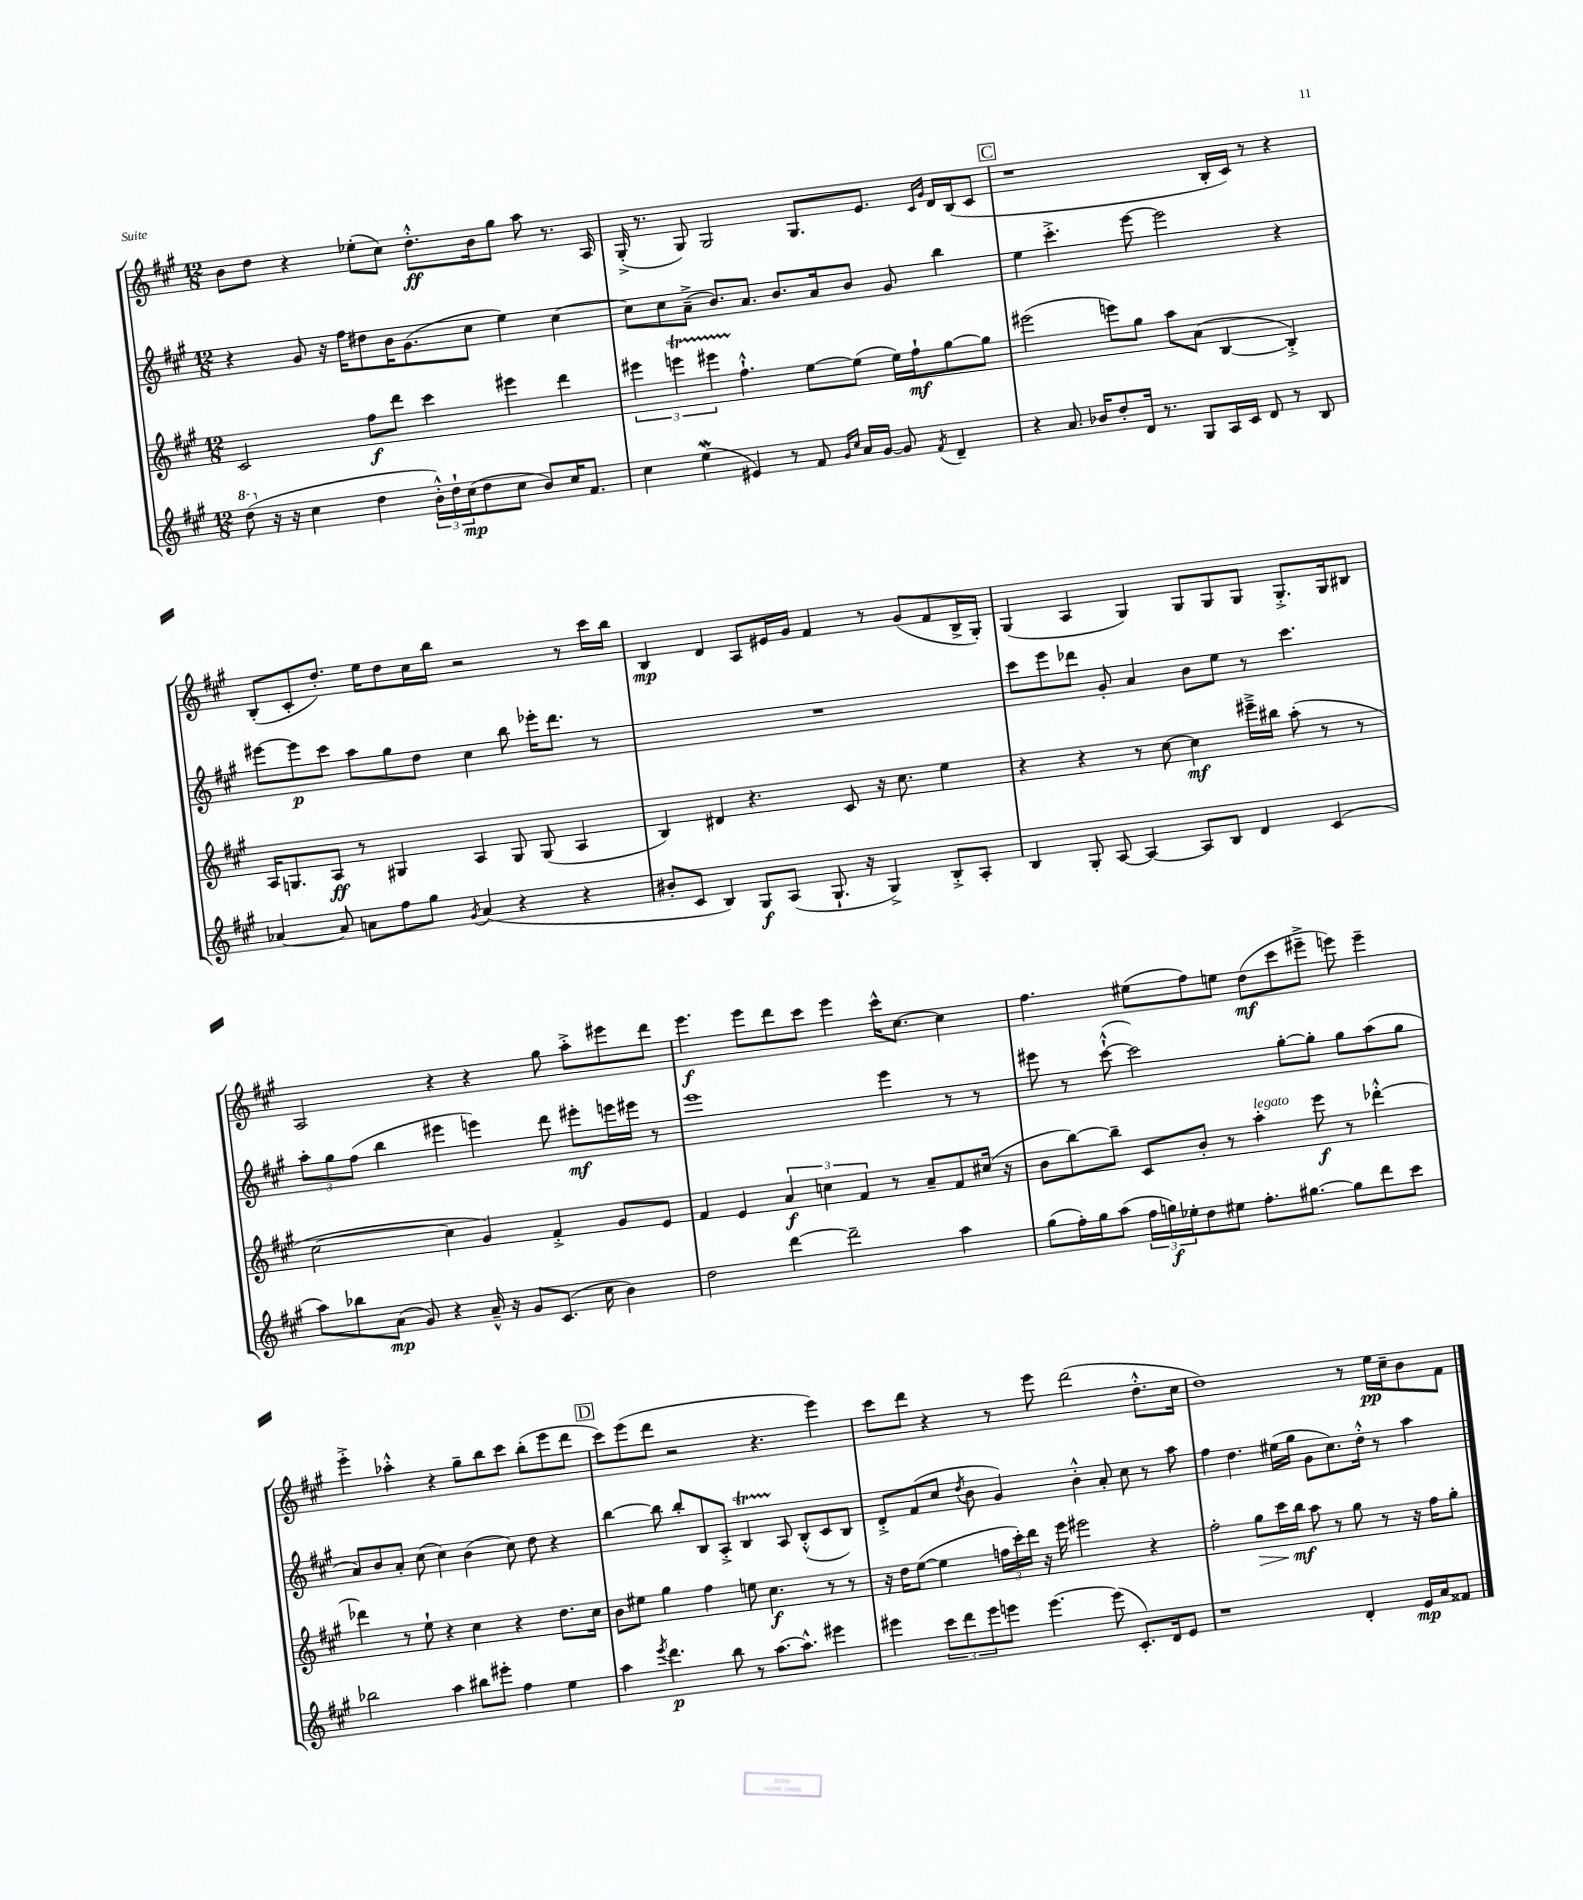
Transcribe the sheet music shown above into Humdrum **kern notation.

**kern	**dynam	**kern	**dynam	**kern	**dynam	**kern	**dynam
*part4	*part4	*part3	*part3	*part2	*part2	*part1	*part1
*staff4	*staff4	*staff3	*staff3	*staff2	*staff2	*staff1	*staff1
*clefG2	*	*clefG2	*	*clefG2	*	*clefG2	*
*k[f#c#g#]	*	*k[f#c#g#]	*	*k[f#c#g#]	*	*k[f#c#g#]	*
*M12/8	*	*M12/8	*	*M12/8	*	*M12/8	*
*8va	*	*	*	*	*	*	*
=70	=70	=70	=70	=70	=70	=70	=70
(8ddd\	.	2c#/	.	4r	.	8b\L	.
*X8va	*	*	*	*	*	*	*
16r	.	.	.	.	.	8dd\J	.
16r	.	.	.	.	.	.	.
4cc#\	.	.	.	8g#/	.	4r	.
.	.	.	.	16r	.	.	.
.	.	.	.	16ff#\KL	.	.	.
4dd\	.	8ff#\L	f	8dd#X\	.	(8ee-X'\L	.
.	.	8ddd\J	.	16b\K	.	8cc#\J)	.
.	.	.	.	(8.g#\	.	.	.
24b'^^\LL)	.	4ccc#\	.	.	.	8.dd'^^\L	ff
24dd`\	.	.	.	.	.	.	.
(24cc#\J	mp	.	.	.	.	.	.
8dd\	.	.	.	8cc#\J	.	.	.
.	.	.	.	.	.	16b\k	.
8cc#\J	.	4eee#X\	.	4ee\)	.	8gg#\J	.
8b/L)	.	.	.	.	.	8aa\	.
16cc#/K	.	4ddd\	.	[4cc#\	.	8.r	.
8.f#/J	.	.	.	.	.	.	.
.	.	.	.	.	.	16A/	.
=71	=71	=71	=71	=71	=71	=71	=71
4cc#\	.	6eee#X\	.	8cc#\L]	.	(16G#'^/	.
.	.	.	.	.	.	8.r	.
.	.	.	.	8cc#\	.	.	.
.	.	6eeenT\	.	.	.	.	.
(4eeW\	.	.	.	(8a~^\J	.	8G#/)	.
.	.	6eee#XTTT\	.	.	.	.	.
.	.	.	.	8.b/L)	.	2G#/	.
4e#X/)	.	4.ff#`^^\	.	.	.	.	.
.	.	.	.	8.a/J	.	.	.
8r	.	.	.	8.b/L	.	.	.
8f#/	.	[8ee\L	.	.	.	8.G#/L	.
.	.	.	.	16a/k	.	.	.
16qqg#/LL	.	.	.	.	.	.	.
16qqcc#/JJ	.	.	.	.	.	.	.
16a/LL	.	(8ee\J]	.	8b/J	.	.	.
[16g#/JJ	.	.	.	.	.	8.e/J	.
8g#/]	.	16ee\LL)	.	8g#/	.	.	.
.	.	16ff#`\J	mf	.	.	.	.
.	.	.	.	.	.	16qqc#/LL	.
8qf#/	.	.	.	.	.	16qqg#/JJ	.
4d~/	.	[8gg#\	.	4bb\	.	16d/LL	.
.	.	.	.	.	.	(16B/J	.
.	.	8gg#\J]	.	.	.	8c#/J	.
!!LO:REH:place=s1:t=C
=72	=72	=72	=72	=72	=72	=72	=72
4r	.	(2eee#X\	.	4ee\	.	1r	.
8.a/	.	.	.	4.ccc#'^\	.	.	.
16b-X/KL	.	.	.	.	.	.	.
8dd'/	.	8eeen\L)	.	.	.	.	.
16d/Jk	.	8gg#\J	.	[8eee\	.	.	.
8.r	.	.	.	.	.	.	.
.	.	8aa\L	.	2eee\]	.	.	.
8G#/L	.	(8a\J	.	.	.	.	.
16A/L	.	[4B/	.	.	.	16B'/LL	.
16c#/JJ	.	.	.	.	.	16c#/JJ)	.
8d/	.	.	.	.	.	8r	.
8r	.	4B'^/])	.	4r	.	4r	.
8B/	.	.	.	.	.	.	.
!!LO:LB:g=z
=73	=73	=73	=73	=73	=73	=73	=73
[4a-X/	.	16A/KL	.	[8eee#X\L	.	(8B'/L	.
.	.	8.Gn/	.	.	.	.	.
.	.	.	.	8eee#\]	p	8c#'/	.
8a-/]	.	8A/J	ff	8ccc#\J	.	8.dd'/J)	.
8an\L	.	8r	.	8aa\L	.	.	.
.	.	.	.	.	.	16ee\KL	.
8ff#\	.	4G#X/	.	8gg#\	.	8dd\	.
8gg#\J	.	.	.	8dd\J	.	16cc#\L	.
.	.	.	.	.	.	16bb\JJ	.
8qg#/	.	.	.	.	.	.	.
(4a/	.	4A/	.	4cc#\	.	2r	.
4r	.	8G#/	.	8bb\	.	.	.
.	.	(8G#/	.	16eee-X'\KL	.	.	.
.	.	.	.	8.ddd\J	.	.	.
4r	.	4A/	.	.	.	8r	.
.	.	.	.	8r	.	16ccc#\LL	.
.	.	.	.	.	.	16bb\JJ	.
=74	=74	=74	=74	=74	=74	=74	=74
8b#X'/L	.	4B/)	.	1.r	.	4B/	mp
8c#/J	.	.	.	.	.	.	.
4B/)	.	4d#X/	.	.	.	4d/	.
8G#/L	f	4.r	.	.	.	8A/L	.
(8A/J	.	.	.	.	.	16e#X/L	.
.	.	.	.	.	.	16g#/JJ	.
8.G#`/	.	.	.	.	.	4f#/	.
.	.	8c#/	.	.	.	.	.
16r	.	.	.	.	.	.	.
4G#^/)	.	16r	.	.	.	8r	.
.	.	8.cc#\	.	.	.	.	.
.	.	.	.	.	.	(8g#/L	.
8B'^/L	.	4ee\	.	.	.	8f#/	.
8A'/J	.	.	.	.	.	16B^/L	.
.	.	.	.	.	.	16G#'/JJ)	.
=75	=75	=75	=75	=75	=75	=75	=75
4B/	.	4r	.	8ccc#\L	.	(4G#/	.
.	.	.	.	8eee\	.	.	.
8G#'/	.	4r	.	8ddd-X\J	.	4A/	.
[8A/	.	.	.	8g#'/	.	.	.
4A/_	.	8r	.	4a/	.	4G#/)	.
.	.	[8cc#\	.	.	.	.	.
8A/L]	.	4cc#\]	mf	8b\L	.	8G#/L	.
8B/J	.	.	.	8ee\J	.	8G#/	.
4d/	.	16eee#X~^\LL	.	8r	.	8G#/J	.
.	.	16bb#X\JJ	.	.	.	.	.
.	.	(8aa'\	.	4.ccc#\	.	8.G#'^/L	.
(4c#/	.	8r	.	.	.	.	.
.	.	.	.	.	.	16G#/k	.
.	.	8r	.	.	.	8B#X/J	.
!!LO:LB:g=z
=76	=76	=76	=76	=76	=76	=76	=76
8aa\L)	.	[2cc#\	.	12aa'\L	.	2A/	.
.	.	.	.	12gg#\	.	.	.
8bb-X\	.	.	.	.	.	.	.
.	.	.	.	(12ff#\J	.	.	.
(8a\J	mp	.	.	4bb\	.	.	.
8g#/)	.	.	.	.	.	.	.
4r	.	4cc#\]	.	4eee#X\	.	4r	.
16a~^^/	.	4g#/)	.	4eeen\)	.	4r	.
16r	.	.	.	.	.	.	.
8g#/L	.	.	.	.	.	.	.
(8.c#/J	.	4f#'^/	.	8ddd\	.	8gg#\	.
.	.	.	.	8eee#X'\L	mf	8aa'^\L	.
16cc#\	.	.	.	.	.	.	.
4b\)	.	8g#/L	.	16eeen\L	.	8eee#X\	.
.	.	.	.	16eee#X\JJ	.	.	.
.	.	8e/J	.	8r	.	8ddd\J	.
=77	=77	=77	=77	=77	=77	=77	=77
2dd\	.	4f#/	.	1eee	.	4.eee\	f
.	.	4e/	.	.	.	.	.
.	.	.	.	.	.	8eee\L	.
[4ddd\	.	6a/	f	.	.	8ddd\	.
.	.	.	.	.	.	8ccc#\J	.
.	.	6ccn\	.	.	.	.	.
2ddd~\]	.	.	.	.	.	4eee\	.
.	.	6f#/	.	.	.	.	.
.	.	8r	.	4eee\	.	16ccc#^^\KL	.
.	.	.	.	.	.	[8.cc#\J	.
.	.	8a~/L	.	.	.	.	.
4aa\	.	8f#/	.	8r	.	4cc#\]	.
.	.	(16cc#X/Jk	.	8r	.	.	.
.	.	16r	.	.	.	.	.
=78	=78	=78	=78	=78	=78	=78	=78
(8gg#\L	.	8b\L	.	8eee#X\	.	4.ff#\	.
16ff#'\L)	.	[8bb\)	.	8r	.	.	.
16gg#\J	.	.	.	.	.	.	.
(8aa\J	.	8bb~\J]	.	([8ccc#`^^\	.	.	.
24ff#\LL	.	8c#/L	.	2ccc#\])	.	(8ee#X\L	.
24ggn\)	f	.	.	.	.	.	.
24ee-X'\J	.	.	.	.	.	.	.
8dd\	.	8b'/J	.	.	.	8ff#\)	.
8ee#X\J	.	8r	.	.	.	8een\J	.
!	!	!LO:TX:a:i:t=legato	!	!	!	!	!
8.ff#'\L	.	4aa'\	.	.	.	(8dd\L	mf
.	.	.	.	[8gg#'\L	.	8ccc#\	.
[8.gg#X\J	.	.	.	.	.	.	.
.	.	8eee\	f	8gg#'\J]	.	8eee#X~^\J	.
8gg#\L]	.	8r	.	8gg#\L	.	8eeen\)	.
8ddd\	.	[4ddd-X'^^\	.	(8aa\	.	4eee~\	.
8ccc#\J	.	.	.	8gg#\J	.	.	.
!!LO:LB:g=z
=79	=79	=79	=79	=79	=79	=79	=79
2bb-X\	.	4ddd-X\]	.	8a/L)	.	4eee'^\	.
.	.	.	.	8b/	.	.	.
.	.	8r	.	8a'/J	.	4aa-X'^^\	.
.	.	8ee`\	.	(8cc#\	.	.	.
4aa\	.	4r	.	4cc#\)	.	4r	.
8bb#X\L	.	4cc#\	.	(4b\	.	8gg#~\L	.
8eee#X'\J	.	.	.	.	.	8bb\	.
4ff#\	.	4r	.	8cc#\)	.	8ccc#\J	.
.	.	.	.	8dd\	.	(8bb'\L	.
4ee\	.	8.dd\L	.	4r	.	8eee\	.
.	.	.	.	.	.	8ddd\J	.
.	.	16cc#\Jk	.	.	.	.	.
!!LO:REH:place=s1:t=D
=80	=80	=80	=80	=80	=80	=80	=80
4aa\	.	8b\L	.	[4bb\	.	8ccc#\L)	.
.	.	8ee#X\J	.	.	.	(8eee\	.
8qeee/	.	.	.	.	.	.	.
4.ddd\	p	4gg#\	.	8bb\]	.	8ddd\J	.
.	.	.	.	8bb'/L	.	2r	.
.	.	4ff#\	.	8B/	.	.	.
8bb\	.	.	.	8A'^/J	.	.	.
8r	.	8een\	.	4BT/	.	.	.
[8.aa\L	.	4.cc#\	f	.	.	4.r	.
.	.	.	.	8A/	.	.	.
8.aa^^\J]	.	.	.	.	.	.	.
.	.	.	.	(8B'^^/L	.	.	.
4eee#X\	.	8r	.	8c#/	.	4eee\)	.
.	.	8r	.	8B/J)	.	.	.
=81	=81	=81	=81	=81	=81	=81	=81
4eee#X\	.	16r	.	8d'^/L	.	8ccc#\L	.
.	.	16dd\KL	.	.	.	.	.
.	.	([8ee\J	.	(8f#/	.	8ddd\J	.
12ccc#\L	.	4ee\]	.	8cc#/J	.	4r	.
12ddd\	.	.	.	.	.	.	.
.	.	.	.	8qdd/	.	.	.
.	.	.	.	8b\	.	.	.
12eee#\	.	.	.	.	.	.	.
8eeen\J	.	24ffn\LL	.	4g#/)	.	8r	.
.	.	24ccc#'\)	.	.	.	.	.
.	.	24ddd\JJ	.	.	.	.	.
[4.eee\	.	16r	.	.	.	8eee\	.
.	.	16eee\	.	.	.	.	.
.	.	2eee#X\	.	4b'^^\	.	(2ddd\	.
(8eee\]	.	.	.	8a'/	.	.	.
8.c#'/L)	.	.	.	8cc#\	.	.	.
.	.	4r	.	8r	.	8.dd'^^\L	.
16d/k	.	.	.	.	.	.	.
8e/J	.	.	.	8aa\	.	.	.
.	.	.	.	.	.	16cc#\Jk	.
=82	=82	=82	=82	=82	=82	=82	=82
1r	.	2ff#'\	.	4ff#\	.	1dd)	.
.	.	.	.	4.dd\	.	.	.
!	!	!	!LO:HP:b	!	!	!	!
.	.	8gg#\L	>	.	.	.	.
.	.	16ccc#\L	.	(16ee#X\LL	.	.	.
.	.	16bb\JJ	mf	16gg#\JJ	.	.	.
.	.	8aa\	]	8g#\L	.	.	.
.	.	8r	.	8.cc#\)	.	.	.
4d'/	.	8gg#\	.	.	.	8r	.
.	.	.	.	16dd'^^\Jk	.	.	.
.	.	8r	.	8r	.	16ee\LL	pp
.	.	.	.	.	.	16cc#~\J	.
16e/LL	mp	16r	.	4aa\	.	8b\	.
16a/J	.	16ff#\KL	.	.	.	.	.
8f##X/J	.	8gg#'\J	.	.	.	8f#\J	.
==	==	==	==	==	==	==	==
*-	*-	*-	*-	*-	*-	*-	*-
